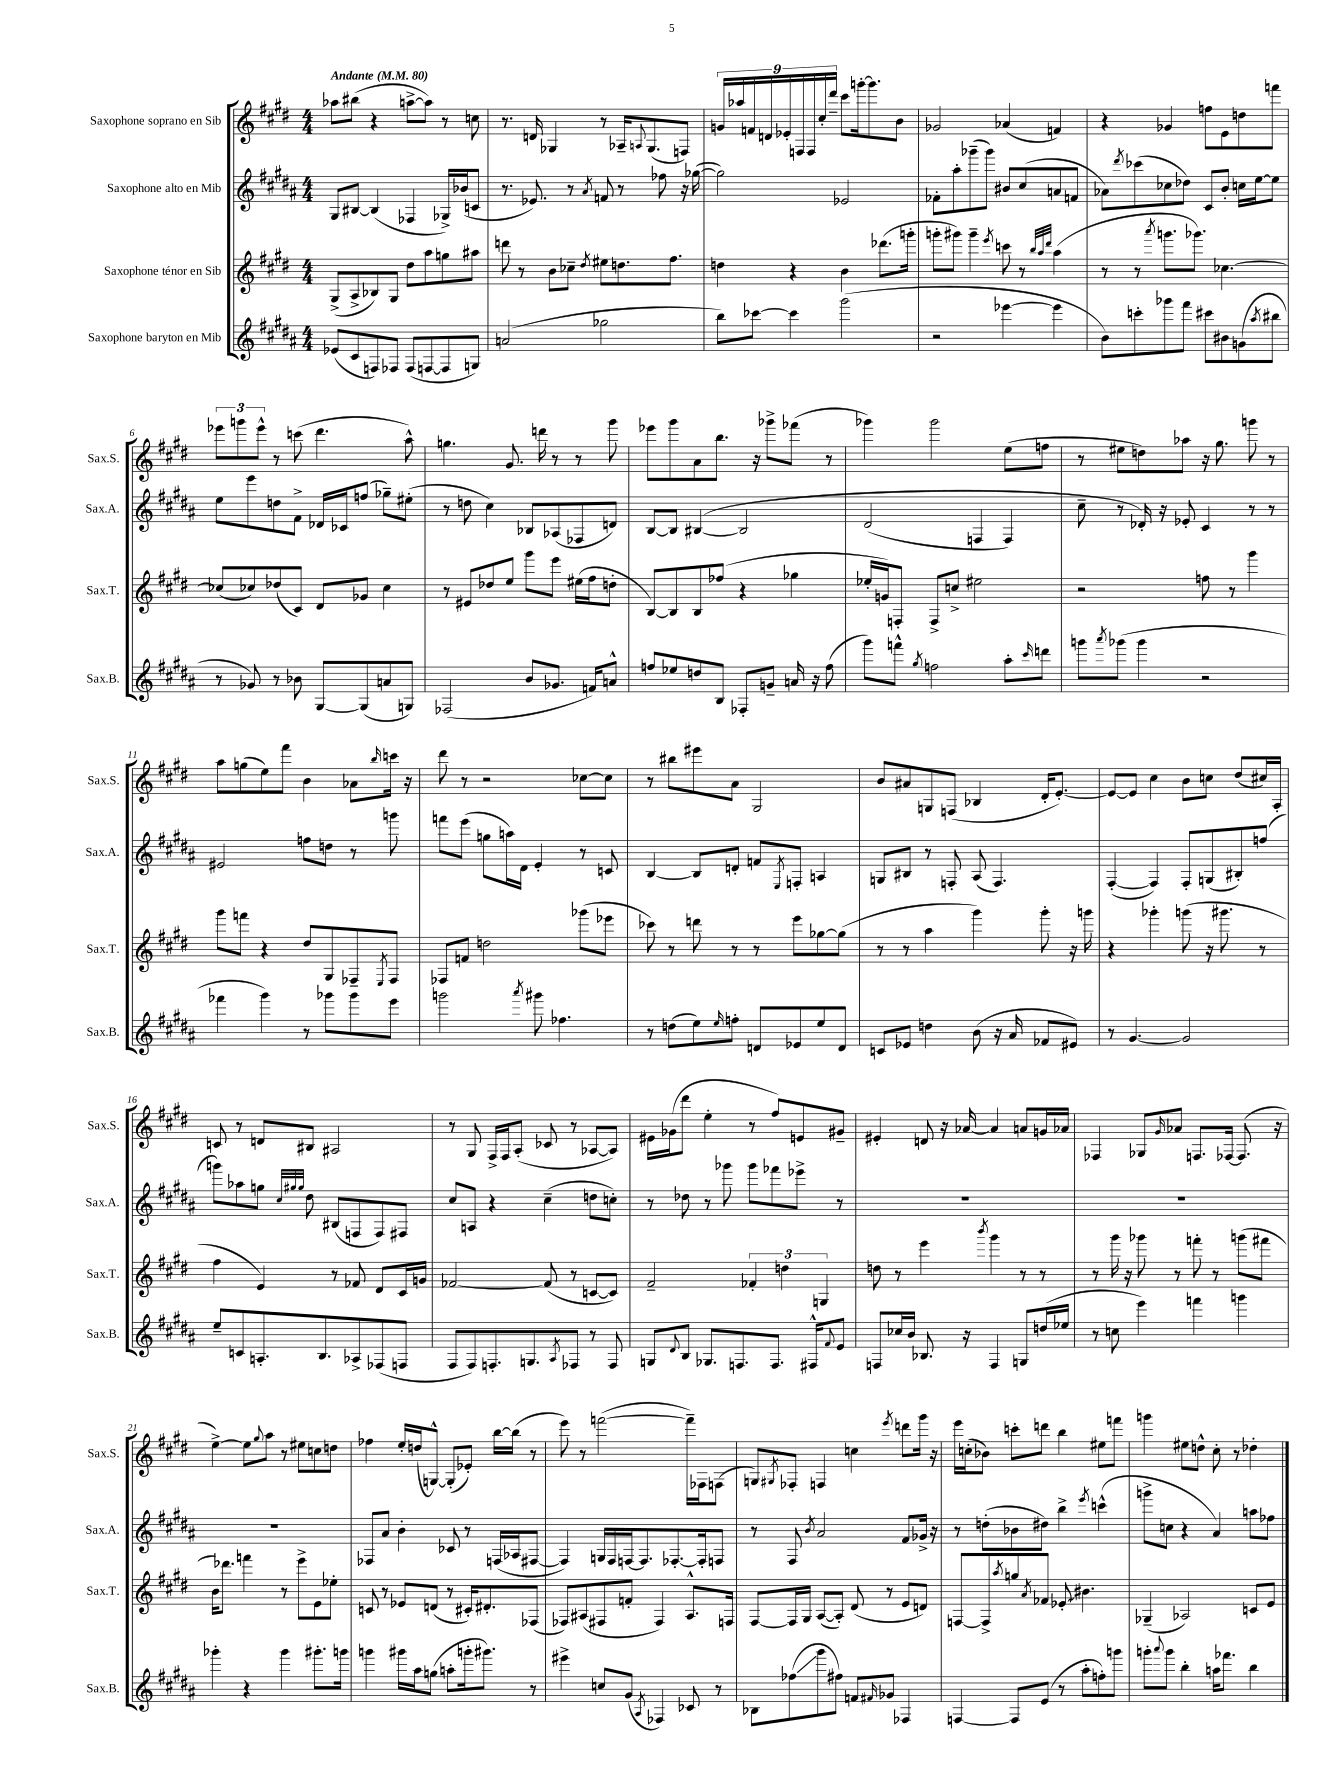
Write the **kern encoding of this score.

**kern	**kern	**kern	**kern
*staff4	*staff3	*staff2	*staff1
*clefG2	*clefG2	*clefG2	*clefG2
*k[f#c#g#d#a#]	*k[f#c#g#d#]	*k[f#c#g#d#a#]	*k[f#c#g#d#]
*M4/4	*M4/4	*M4/4	*M4/4
*MM80	*MM80	*MM80	*MM80
(8e-	(8G#^	8G#	8aa-
8c#	8A^	[8B#	(8bb#
8F)	8B-)	(4B#]	4r
8F-	8G#	.	.
(8F-	8dd#	4F-	[8aa^
[8F	8aa	.	8aa])
8F]	8gg	16G-^)	8r
.	.	(16b-	.
8G)	8aa#	8c	8cc
=	=	=	=
(2a	8ddd	8.r	8.r
.	8r	.	.
.	.	8.e-)	16d
.	8b	.	4G-
.	8cc-~	8r	.
.	8qdd#	8qa#	.
2gg-	8ee#	8f	8r
.	8.dd	8r	16A-~
.	.	.	8qqA
.	.	.	(8.G-
.	.	8ff-	.
.	8.ff#	.	.
.	.	16r	8F)
.	.	([16gg-	.
=	=	=	=
8bb)	4dd	2gg-])	18g
.	.	.	18aa-
.	.	.	18f
[8ccc-	.	.	.
.	.	.	18d
.	.	.	18e-'
4ccc-]	4r	.	.
.	.	.	18F
.	.	.	18F
.	.	.	18cc#'
.	.	.	18ddd#~
(2ggg#	4b	2e-	8ccc#
.	.	.	[16ggg'
.	.	.	8.ggg]
.	(8.ddd-	.	.
.	.	.	8b
.	16ggg'	.	.
=	=	=	=
2r	8ggg'	8f-'	2g-
.	8ggg#)	8aa#'	.
.	4ggg#~	(8ggg-~	.
.	.	8ggg-)	.
.	8qeee	.	.
[4eee-	8ccc	8b#	(4a-
.	8r	(8cc#	.
.	32qqbb	.	.
.	32qqaa	.	.
.	32qqddd#	.	.
4eee-]	(4aa	8a	4f)
.	.	8f	.
=	=	=	=
8b)	8r	8a-)	4r
.	.	8qddd#	.
8ccc'	8r	(8ccc-	.
.	8qaaa	.	.
8ggg-	8.ggg	8cc-	4g-
8fff#	.	8dd-)	.
.	8.ggg-)	.	.
8ccc#	.	8c#	8ff
8b#	[4.cc-	8b'	8e
(8g	.	16cc	8dd
.	.	[16ee	.
8qaa#	.	.	.
8bb#	.	8ee]	8fff
=	=	=	=
8r	(8cc-]	8ee	12eee-
.	.	.	12ggg
8g-)	8cc-)	8eee	.
.	.	.	12eee-^^
8r	(8dd-	8dd	8r
8b-	8c#)	8f#^	(8ccc
[8G#	8d#	16d-	4.ddd#
.	.	16c-	.
(8G#]	8g-	(8ff	.
8a	4cc-	8gg-~)	.
8G)	.	(8ee#'	8aa^^)
=	=	=	=
(2F-	8r	8r	4.gg
.	8e#	8dd	.
.	8dd-	4cc#)	.
.	8ee	.	8.g#
8b	8ggg#	8B-	.
.	.	.	16ddd
8.g-	8eee	(8A-	8r
.	(16ee#	8F-	8r
16f)	16ff#	.	.
8a^^	8dd'	8d)	8ggg#
=	=	=	=
8ff	[8B)	[8B	8eee-
8ee-	8B]	8B]	8ggg#
8dd	8B	&([4B#	8a
8B	(8ff-	.	8.bb
8F-'	4r	2B#]	.
.	.	.	16r
8g~	.	.	8ggg-^
16a	4gg-	.	(8fff-
16r	.	.	.
(8ff	.	.	8r
=	=	=	=
8ggg#)	16ee-'	(2d#	4ggg-)
.	16g)	.	.
8fff^^	8F'	.	.
8qgg#	.	.	.
2ff	8F^	.	2ggg-
.	8cc^	.	.
.	2ee#	4F	.
8aa#'	.	4F)	(8ee
16qqccc#	.	.	.
8ddd	.	.	8ff
=	=	=	=
8ggg	2r	8cc#~	8r
8qaaa#	.	.	.
(8ggg-	.	8r	8ee#
4ggg-	.	16d-'&)	8dd)
.	.	16r	.
.	.	8e-'	8aa-
2r	8ff	4c#	16r
.	.	.	8.gg#
.	8r	.	.
.	4ggg#	8r	8ggg
.	.	8r	8r
=	=	=	=
4fff-	8ggg#	2e#	8aa
.	8fff	.	(8gg
4ggg#)	4r	.	8ee)
.	.	.	8fff#
8r	8dd#	8ff	4b
8ggg-	8G#	8dd	.
8ggg-	8F-~	8r	8a-
.	8qE	.	16qqbb
8eee	8F-	8ggg	16ccc
.	.	.	16r
=	=	=	=
2ggg	8F-	8fff	8ddd#
.	8f	(8eee	8r
.	2dd	8gg	2r
.	.	16aa)	.
.	.	16d#	.
8qaaa#	.	.	.
8ggg#	.	4e'	.
4.ff-	.	.	.
.	(8ggg-	8r	[8cc-
.	8eee-	8c	8cc-]
=	=	=	=
8r	8ccc-)	[4B	8r
(8dd	8r	.	8bb#
8ee)	8ddd	8B]	8eee#
16qqee	.	.	.
8ff'	8r	8d'	8a
8d	8r	8f	2G#
.	.	8qE	.
8e-	8eee	8F'	.
8ee	[8gg-	4A	.
8d	(8gg-]	.	.
=	=	=	=
8c	8r	8G	8b
8e-	8r	8B#	8a#
4dd	4aa	8r	8G
.	.	8F'	(8F
(8b	4ggg#)	(8A#	4B-
16r	.	4.F)	.
16a#	.	.	.
8f-	8ggg#'	.	16d#'
.	.	.	[8.e')
8e#)	16r	.	.
.	16ggg	.	.
=	=	=	=
8r	4r	([4F#'	8e_
[4.g#	.	.	8e]
.	4ggg-'	4F#])	4cc#
2g#]	(8ggg	8F#'	8b
.	16r	(8G	8cc
.	8.ggg#	.	.
.	.	8B#')	(8dd#
.	8r	(8ff	16cc#)
.	.	.	16A'
=	=	=	=
8ee~	4ff#	8ggg)	8c
8c	.	8aa-	8r
8.A'	4e)	8gg	8d
.	.	32qqcc#	.
.	.	32qqgg#	.
.	.	32qqgg#	.
.	.	8dd#	8B#
8.B	.	.	.
.	8r	(8B#	2A#
8A-^	8f-	8F	.
(8F-	8d#	8F)	.
8F	16c#	8F#	.
.	16g	.	.
=	=	=	=
8F#	[2f-	8cc#	8r
8F#)	.	8A	8G#
8.F'	.	4r	16F#^
.	.	.	16F#
.	.	.	(8A'
8.G	.	.	.
.	(8f-]	(4cc#~	8c-
8qA#	.	.	.
8F-	8r	.	8r
8r	[8c	8dd	[8A-
8F-	8c])	8cc')	8A-])
=	=	=	=
8G	2f#~	8r	16e#
.	.	.	(16g-
8qqd#	.	.	.
8B	.	8dd-	8ddd#
8.G-	.	8r	4ee'
.	.	8ggg-	.
8.F	.	.	.
.	6f-'	8ggg-	8r
8.F	.	8fff-	8ff#)
.	6dd	.	.
.	.	8eee-^	8e
16F#^^	.	.	.
.	6G	.	.
8qqf#	.	.	.
8e	.	8r	8g#~
=	=	=	=
8F	8dd	1r	4e#'
16cc-	8r	.	.
16b	.	.	.
8.B-	4eee	.	8d
.	.	.	16r
16r	.	.	[16a-
.	8qbbb	.	.
4F	4ggg#	.	4a-]
8G	8r	.	8a
(16dd	8r	.	16g
16ee-	.	.	16a-
=	=	=	=
8r	8r	1r	4F-
8cc	16ggg#	.	.
.	16r	.	.
4eee)	8ggg-	.	8G-
.	.	.	16qqg#
.	8r	.	8a-
4fff	8fff'	.	8.F
.	8r	.	.
.	.	.	[16F-
4ggg	(8ggg	.	(8.F-]
.	8fff#	.	.
.	.	.	16r
=	=	=	=
4ggg-'	16b)	1r	[4ee^)
.	8.ddd-	.	.
4r	4fff	.	8ee]
.	.	.	8qqgg#
.	.	.	8aa
4ggg-	8r	.	8r
.	8eee^	.	8ee#
8.ggg#'	8e	.	8cc
.	8ee-'	.	8dd
16ggg	.	.	.
=	=	=	=
4ggg	8c	8F-	4ff-
.	8r	8a#	.
16ggg#	8e-	4b'	16ee'
16aa#	.	.	(16dd
(8gg	(8d	.	[8G^^)
8aa'	8r	8c-	(8G']
16ggg'	16c#')	8r	8e-')
8.ggg#)	8.d#'	.	.
.	.	(16F	[16bb
.	.	16A-	(16bb]
8r	(8F-	[8F#	8r
=	=	=	=
4eee#^	8F-)	4F#])	8eee)
.	(8A#	.	8r
8cc	8F#	16G	([2fff
.	.	16F#	.
(8g#	8f'	[16F	.
.	.	8.F]	.
8qA#	.	.	.
4F-)	4F#)	.	.
.	.	[8.F-'	.
8c-	8.A#^^	.	16fff~])
.	.	16F-']	16F-
8r	.	8F	(8F
.	16F	.	.
=	=	=	=
8B-	[8F#	8r	8G)
.	.	.	8qG#
(8ff-	16F#]	8F#	8F-'
.	16G#	.	.
.	.	8qb	.
8ggg#	([8A	2a#	4F
8ff#)	8A'])	.	.
8f	(8d#	.	4cc
16qqf#	.	.	.
8g-	8r	.	.
.	.	.	8qeee
4F-	8e	8f#	8ddd
.	8d)	16g-^	16ggg#
.	.	16r	16r
=	=	=	=
[4F	[8F	8r	16eee
.	.	.	(16cc'
.	8F^]	(8dd'	8b-)
.	8qaa	.	.
8F]	8gg	8b-	8ccc'
.	8qa	.	.
(8e	8f-	8dd#)	8ddd
8r	8e-'	4bb^	4bb
8aa#'	4.b#	.	.
.	.	8qeee	.
8ff')	.	(4ccc^^	8ee#
8ggg	.	.	8fff
=	=	=	=
8ggg'	(4G-~	8ggg^	4ggg
8qqaaa#	.	.	.
8ggg	.	8cc	.
4bb'	2A-)	4r	8ee#
.	.	.	8dd^^
16aa	.	4a#)	8cc#'
8.fff-	.	.	.
.	.	.	8r
4bb	8c	8aa	4dd-'
.	8e	8ff-	.
==	==	==	==
*-	*-	*-	*-
